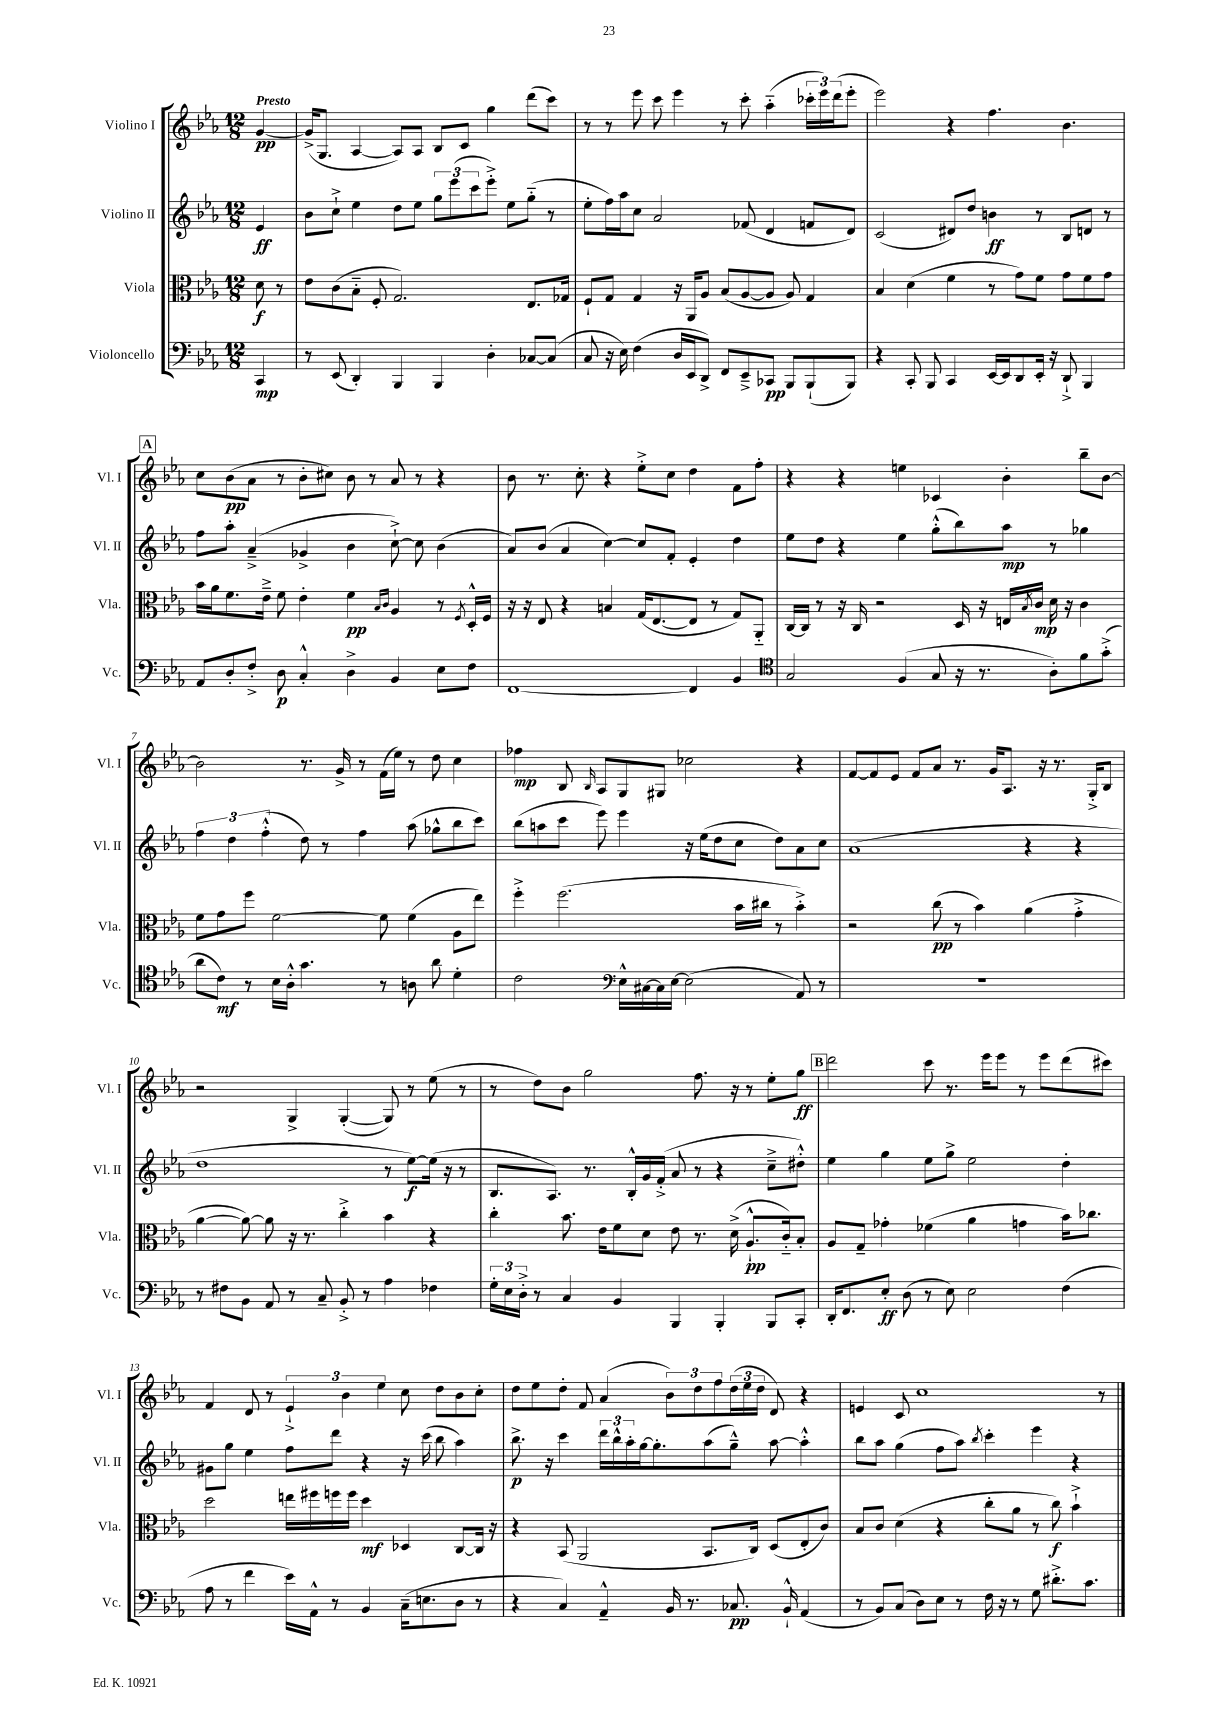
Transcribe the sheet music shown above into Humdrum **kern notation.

**kern	**dynam	**kern	**dynam	**kern	**dynam	**kern	**dynam
*part4	*part4	*part3	*part3	*part2	*part2	*part1	*part1
*staff4	*staff4	*staff3	*staff3	*staff2	*staff2	*staff1	*staff1
*I"Violoncello	*	*I"Viola	*	*I"Violino II	*	*I"Violino I	*
*I'Vc.	*	*I'Vla.	*	*I'Vl. II	*	*I'Vl. I	*
*clefF4	*	*clefC3	*	*clefG2	*	*clefG2	*
*k[b-e-a-]	*	*k[b-e-a-]	*	*k[b-e-a-]	*	*k[b-e-a-]	*
*M12/8	*	*M12/8	*	*M12/8	*	*M12/8	*
=	=	=	=	=	=	=	=
!	!	!	!	!	!	!LO:TX:a:B:t=Presto	!
4CC/	mp	8d\	f	4e-/	ff	[4g/	pp
.	.	8r	.	.	.	.	.
=1	=1	=1	=1	=1	=1	=1	=1
8r	.	8e-\L	.	8b-\L	.	(16g^/KL]	.
.	.	.	.	.	.	8.G/J	.
(8EE-/	.	(8c\	.	8cc`^\J	.	.	.
4DD'/)	.	8B-\J	.	4ee-\	.	[4A-/	.
.	.	8F'/	.	.	.	.	.
4BBB-/	.	2.G/)	.	8dd\L	.	8A-/L])	.
.	.	.	.	8ee-\J	.	8A-/J	.
4BBB-/	.	.	.	12gg\L	.	8B-/L	.
.	.	.	.	(12eee-\	.	.	.
.	.	.	.	.	.	8c/J	.
.	.	.	.	12ccc\	.	.	.
4D'\	.	.	.	8eee-'^\J)	.	4gg\	.
.	.	.	.	8ee-\L	.	.	.
[8C-X/L	.	8.E-/L	.	(8gg\J	.	(8ddd\L	.
(8C-/J]	.	.	.	8r	.	8ccc\J)	.
.	.	16G-X/Jk	.	.	.	.	.
=2	=2	=2	=2	=2	=2	=2	=2
8C/	.	8F`/L	.	8ee-'\L	.	8r	.
16r	.	8G/J	.	16ff\L)	.	8r	.
16E-\)	.	.	.	16aa-\J	.	.	.
(4F\	.	4G/	.	8cc\J	.	8eee-\	.
.	.	.	.	2a-/	.	8ccc\	.
16D/LL	.	16r	.	.	.	4eee-\	.
16EE-/J	.	16AA-/KL	.	.	.	.	.
8DD^/J)	.	8A-/J	.	.	.	.	.
8FF/L	.	(8B-/L	.	.	.	8r	.
8EE-~^/	.	[8A-/	.	(8f-X/	.	8ccc'\	.
8CC-X/J	pp	8A-/J]	.	4d/	.	(4aa-\	.
8BBB-/L	.	8A-/)	.	.	.	.	.
(8BBB-`/	.	4G/	.	8fn/L	.	24ccc-X'\LL	.
.	.	.	.	.	.	24eee-\)	.
.	.	.	.	.	.	(24ddd\J	.
8BBB-/J)	.	.	.	8d/J)	.	8eee-'\J	.
=3	=3	=3	=3	=3	=3	=3	=3
4r	.	4B-/	.	(2c/	.	2eee-\)	.
8CC'/	.	(4d\	.	.	.	.	.
8BBB-/	.	.	.	.	.	.	.
4CC/	.	4f\	.	8d#X/L)	.	4r	.
.	.	.	.	8dd/J	.	.	.
[16EE-/LL	.	8r	.	4bn\	ff	4.ff\	.
16EE-/J]	.	.	.	.	.	.	.
8DD/	.	8g\L)	.	.	.	.	.
16EE-'/Jk	.	8f\J	.	8r	.	.	.
16r	.	.	.	.	.	.	.
8DD`^/	.	8g\L	.	8B-/L	.	4.b-\	.
4BBB-/	.	8f\	.	8dn/J	.	.	.
.	.	8g\J	.	8r	.	.	.
!!LO:LB:g=z
!!LO:REH:place=s1:t=A
=4	=4	=4	=4	=4	=4	=4	=4
8AA-/L	.	16b-\LL	.	8ff\L	.	8cc\L	.
.	.	16a-\J	.	.	.	.	.
8D'/	.	8.f\	.	8aa-'\J	.	(8b-\	pp
8F'^/J	.	.	.	(4a-~^/	.	8a-\J	.
.	.	16e-~^\Jk	.	.	.	.	.
8D\	p	8f\	.	.	.	8r	.
4C'^^/	.	4e-'\	.	4g-X^/	.	8b-'\L	.
.	.	.	.	.	.	8cc#X\J)	.
4D^\	.	4f\	pp	4b-\	.	8b-\	.
.	.	.	.	.	.	8r	.
.	.	16qqB-/LL	.	.	.	.	.
.	.	16qqc/JJ	.	.	.	.	.
4BB-/	.	4A-/	.	[8cc`^\)	.	8a-/	.
.	.	.	.	8cc\]	.	8r	.
8E-\L	.	8r	.	(4b-\	.	4r	.
.	.	8qF/	.	.	.	.	.
8F\J	.	16D'^^/LL	.	.	.	.	.
.	.	16F/JJ	.	.	.	.	.
=5	=5	=5	=5	=5	=5	=5	=5
[1FF	.	16r	.	8a-/L)	.	8b-\	.
.	.	16r	.	.	.	.	.
.	.	8E-/	.	(8b-/J	.	8.r	.
.	.	4r	.	4a-/	.	.	.
.	.	.	.	.	.	8.cc'\	.
.	.	4Bn/	.	[4cc\)	.	4r	.
.	.	(16G/KL	.	8cc/L]	.	8ee-'^\L	.
.	.	[8.E-/	.	.	.	.	.
.	.	.	.	8f'/J	.	8cc\J	.
4FF/]	.	8E-/J]	.	4e-'/	.	4dd\	.
.	.	8r	.	.	.	.	.
4BB-/	.	8G/L)	.	4dd\	.	8f\L	.
.	.	8AA-/J	.	.	.	8ff'\J	.
=6	=6	=6	=6	=6	=6	=6	=6
*clefC4	*	*	*	*	*	*	*
2G/	.	[16C/LL	.	8ee-\L	.	4r	.
.	.	16C/JJ]	.	.	.	.	.
.	.	8r	.	8dd\J	.	.	.
.	.	16r	.	4r	.	4r	.
.	.	16C/	.	.	.	.	.
.	.	2r	.	.	.	.	.
(4F/	.	.	.	4ee-\	.	4een\	.
8G/	.	.	.	(8gg'^^\L	.	4c-X/	.
16r	.	16D/	.	8bb-\)	.	.	.
8.r	.	16r	.	.	.	.	.
.	.	16En/LL	.	8aa-\J	mp	4b-'\	.
.	.	8qB-/	.	.	.	.	.
.	.	16c/JJ	mp	.	.	.	.
8A-'\L)	.	16d\	.	8r	.	.	.
.	.	16r	.	.	.	.	.
8f\	.	4c\	.	4gg-X\	.	8bb-~\L	.
(8g'^\J	.	.	.	.	.	[8b-\J	.
!!LO:LB:g=z
=7	=7	=7	=7	=7	=7	=7	=7
8a-\L	.	8f\L	.	6ff\	.	2b-\]	.
8c\J)	mf	8g\	.	.	.	.	.
.	.	.	.	6dd\	.	.	.
8r	.	8ff\J	.	.	.	.	.
.	.	.	.	(6ff'^^\	.	.	.
16B-\LL	.	[2f\	.	.	.	.	.
16A-'^^\JJ	.	.	.	.	.	.	.
4.g\	.	.	.	8dd\)	.	8.r	.
.	.	.	.	8r	.	.	.
.	.	.	.	.	.	16g^/	.
.	.	.	.	4ff\	.	8r	.
8r	.	8f\]	.	.	.	(16f\LL	.
.	.	.	.	.	.	16ee-\JJ)	.
8An\	.	(4f\	.	(8aa-\	.	8r	.
8a-\	.	.	.	8gg-X^^\L	.	8dd\	.
4d'\	.	8A-\L	.	8bb-\	.	4cc\	.
.	.	8ee-\J)	.	8ccc\J)	.	.	.
=8	=8	=8	=8	=8	=8	=8	=8
2c\	.	4ff'^\	.	(8bb-\L	.	4ff-X\	mp
.	.	.	.	8aan\	.	.	.
.	.	(2.ff\	.	8ccc\J	.	8B-/	.
.	.	.	.	.	.	16qqB-/	.
.	.	.	.	8eee-\)	.	8A-/L	.
*clefF4	*	*	*	*	*	*	*
16E-^^\LL	.	.	.	4eee-\	.	8G/	.
[16C#X\	.	.	.	.	.	.	.
16C#\]	.	.	.	.	.	8G#X/J	.
[16E-\JJ	.	.	.	.	.	.	.
(2E-\]	.	.	.	16r	.	2cc-X\	.
.	.	.	.	(16ee-\KL	.	.	.
.	.	.	.	8dd\	.	.	.
.	.	16b-\LL	.	8cc\J	.	.	.
.	.	16cc#X\JJ	.	.	.	.	.
.	.	8r	.	8dd\L)	.	.	.
8AA-/)	.	4b-'^\)	.	8a-\	.	4r	.
8r	.	.	.	8cc\J	.	.	.
=9	=9	=9	=9	=9	=9	=9	=9
1.r	.	2r	.	(1a-	.	[8f/L	.
.	.	.	.	.	.	8f/]	.
.	.	.	.	.	.	8e-/J	.
.	.	.	.	.	.	8f/L	.
.	.	(8cc\	pp	.	.	8a-/J	.
.	.	8r	.	.	.	8.r	.
.	.	4b-\)	.	.	.	.	.
.	.	.	.	.	.	16g/KL	.
.	.	.	.	.	.	8.A-/J	.
.	.	(4a-\	.	4r	.	.	.
.	.	.	.	.	.	16r	.
.	.	.	.	.	.	8.r	.
.	.	4g'^\	.	4r	.	.	.
.	.	.	.	.	.	16G'^/KL	.
.	.	.	.	.	.	8B-/J	.
!!LO:LB:g=z
=10	=10	=10	=10	=10	=10	=10	=10
8r	.	[4a-\	.	1dd	.	2r	.
8F#X\L	.	.	.	.	.	.	.
8BB-\J	.	8a-\_)	.	.	.	.	.
8AA-/	.	8a-\]	.	.	.	.	.
8r	.	16r	.	.	.	4G^/	.
.	.	8.r	.	.	.	.	.
8C~/	.	.	.	.	.	.	.
8BB-'^/	.	4cc'^\	.	.	.	([4G'/	.
8r	.	.	.	.	.	.	.
4A-\	.	4b-\	.	8r	.	8G/])	.
.	.	.	.	[8ee-\L)	f	8r	.
4F-X\	.	4r	.	(16ee-\Jk]	.	(8ee-\	.
.	.	.	.	16r	.	.	.
.	.	.	.	8r	.	8r	.
=11	=11	=11	=11	=11	=11	=11	=11
24G'\LL	.	4cc'\	.	8.B-/L	.	8r	.
24E-\	.	.	.	.	.	.	.
24D'^\JJ	.	.	.	.	.	.	.
8r	.	.	.	.	.	8dd\L)	.
.	.	.	.	8.A-/J)	.	.	.
4C/	.	8.b-\	.	.	.	8b-\J	.
.	.	.	.	8.r	.	2gg\	.
.	.	16e-\KL	.	.	.	.	.
4BB-/	.	8f\	.	.	.	.	.
.	.	.	.	16B-'^^/LL	.	.	.
.	.	8d\J	.	16g/	.	.	.
.	.	.	.	(16f'^/JJ	.	.	.
4BBB-/	.	8e-\	.	8a-/	.	.	.
.	.	8.r	.	8r	.	8.ff\	.
4BBB-'/	.	.	.	4r	.	.	.
.	.	(16d^\	.	.	.	16r	.
.	.	8.A-`^^/L	pp	.	.	8r	.
8BBB-/L	.	.	.	8cc~^\L	.	8ee-'\L	.
.	.	16c/k)	.	.	.	.	.
8CC'/J	.	8B-'/J	.	8dd#X'^^\J)	.	8gg\J	ff
!!LO:REH:place=s1:t=B
=12	=12	=12	=12	=12	=12	=12	=12
16DD'/KL	.	8A-/L	.	4ee-\	.	2ddd\	.
8.FF/	.	.	.	.	.	.	.
.	.	8G~/J	.	.	.	.	.
8E-'/J	ff	4g-X'\	.	4gg\	.	.	.
(8D\	.	.	.	.	.	.	.
8r	.	(4f-X\	.	8ee-\L	.	8ccc\	.
8E-\)	.	.	.	8gg^\J	.	8.r	.
2E-\	.	4a-\	.	2ee-\	.	.	.
.	.	.	.	.	.	16eee-\KL	.
.	.	.	.	.	.	8eee-\J	.
.	.	4gn\	.	.	.	8r	.
.	.	.	.	.	.	8eee-\L	.
(4F\	.	16b-\KL)	.	4dd'\	.	(8ddd\	.
.	.	8.cc-X\J	.	.	.	.	.
.	.	.	.	.	.	8ccc#X\J)	.
!!LO:LB:g=z
=13	=13	=13	=13	=13	=13	=13	=13
8A-\	.	2dd\	.	8g#X\L	.	4f/	.
8r	.	.	.	8gg\J	.	.	.
4f\	.	.	.	4ee-\	.	8d/	.
.	.	.	.	.	.	8r	.
16e-\LL)	.	16een\LL	.	8ff\L	.	6e-`^/	.
16AA-^^\JJ	.	16ff#X\	.	.	.	.	.
8r	.	16ffn\	.	8ddd\J	.	.	.
.	.	.	.	.	.	6b-\	.
.	.	16ff\JJ	.	.	.	.	.
4BB-/	.	4dd\	mf	4r	.	.	.
.	.	.	.	.	.	6ee-\	.
(16C~\KL	.	4D-X/	.	16r	.	8cc\	.
8.En\	.	.	.	(16ccc\	.	.	.
.	.	.	.	8bb-\	.	8dd\L	.
8D\J	.	[8C/L	.	4aa-\)	.	8b-\	.
8r	.	16C/Jk]	.	.	.	8cc'\J	.
.	.	16r	.	.	.	.	.
=14	=14	=14	=14	=14	=14	=14	=14
4r	.	4r	.	8.bb-^\	p	8dd\L	.
.	.	.	.	.	.	8ee-\	.
.	.	.	.	16r	.	.	.
4C/)	.	(8BB-/	.	4ccc\	.	8dd'\J	.
.	.	2AA-/	.	.	.	8f/	.
4AA-~^^/	.	.	.	24ddd\LL	.	(4a-/	.
.	.	.	.	24bb-^^\	.	.	.
.	.	.	.	24aa-'\	.	.	.
.	.	.	.	[16gg\J	.	.	.
.	.	.	.	8.gg'\]	.	.	.
16BB-/	.	.	.	.	.	12b-\L)	.
8.r	.	.	.	.	.	.	.
.	.	.	.	.	.	12dd\	.
.	.	8.BB-/L	.	(8aa-\	.	.	.
.	.	.	.	.	.	12ff\	.
8.C-X/	pp	.	.	8gg~^^\J)	.	(24dd\L	.
.	.	.	.	.	.	24ee-\	.
.	.	16C/Jk)	.	.	.	.	.
.	.	.	.	.	.	24dd\JJ	.
.	.	(8D/L	.	[8aa-\	.	8d/)	.
16BB-`^^/	.	.	.	.	.	.	.
(4AA-/	.	8E-'/	.	4aa-'^^\]	.	4r	.
.	.	8c/J)	.	.	.	.	.
=15	=15	=15	=15	=15	=15	=15	=15
8r	.	8B-/L	.	8bb-\L	.	4en/	.
8BB-/L)	.	8c/J	.	8aa-\J	.	.	.
(8C/J	.	(4d\	.	(4gg\	.	8c/	.
8D\L)	.	.	.	.	.	1cc	.
8E-\J	.	4r	.	8ff\L	.	.	.
8r	.	.	.	8aa-\J)	.	.	.
.	.	.	.	8qbb-/	.	.	.
16F\	.	8cc'\L	.	4ccc'\	.	.	.
16r	.	.	.	.	.	.	.
8r	.	8a-\J	.	.	.	.	.
8G\	.	8r	.	4eee-\	.	.	.
8.d#X'^\L	.	8cc\)	f	.	.	.	.
.	.	4b-`^\	.	4r	.	.	.
8.c\J	.	.	.	.	.	.	.
.	.	.	.	.	.	8r	.
==	==	==	==	==	==	==	==
*-	*-	*-	*-	*-	*-	*-	*-
